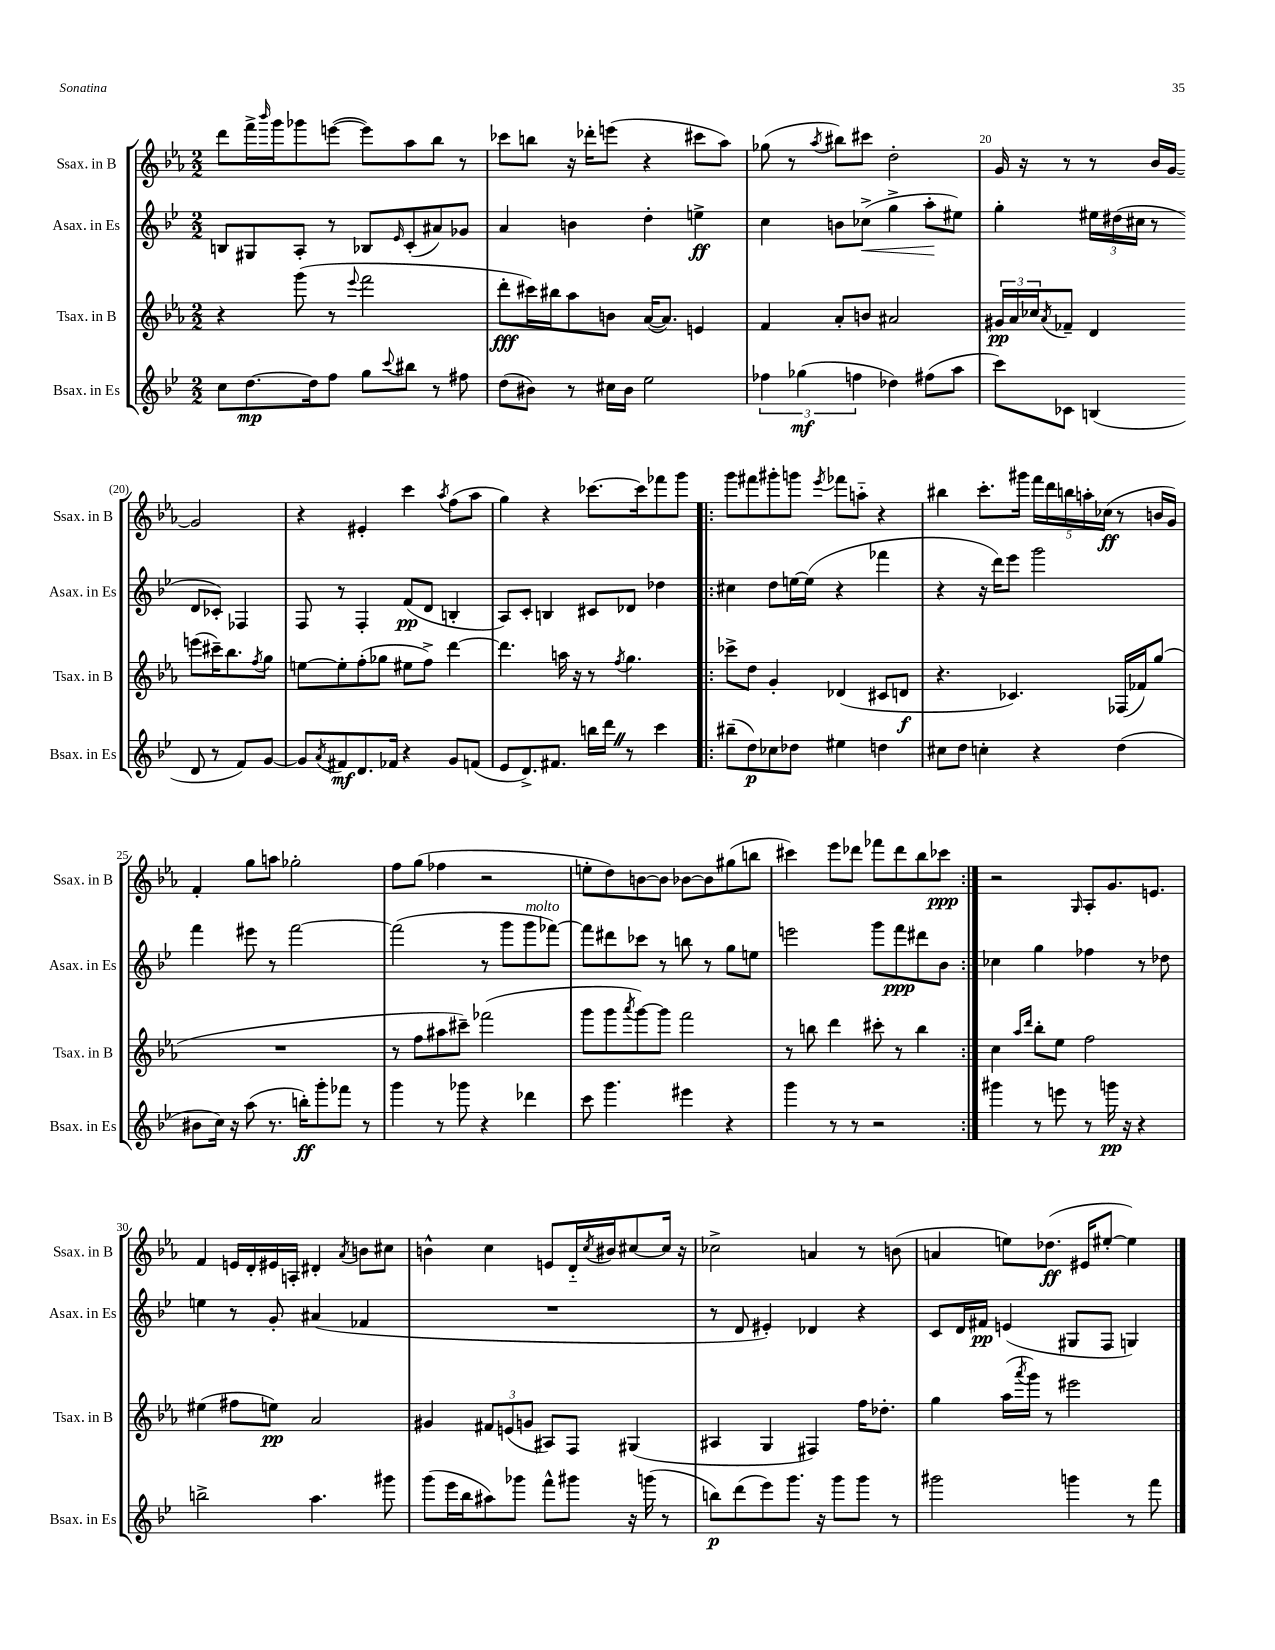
<<
\new StaffGroup <<
\new Staff = "s0" \with { instrumentName = "Ssax. in B" shortInstrumentName = "Ssax. in B" } {
    \clef treble \key ees \major \numericTimeSignature \time 2/2
    d'''8 f'''16-> \grace { bes'''16 } g'''16 ges'''8 e'''8~( e'''8) aes''8 bes''8 r8 |
    ces'''8 b''8 r16 des'''16-. e'''8( r4 cis'''8 aes''8) |
    ges''8( r8 \acciaccatura { aes''8 } bis''8) cis'''8 d''2-. |
    g'16 r16 r8 r8 bes'16 g'16~ g'2 |
    r4 eis'4-. c'''4 \acciaccatura { aes''8 } f''8( aes''8 |
    g''4) r4 ces'''8.~ ces'''16 fes'''8 g'''8 |
    \repeat volta 2 { g'''8 fis'''8 gis'''8-. g'''8 \acciaccatura { ees'''8 } fes'''8 a''8-_ r4 |
    bis''4 c'''8.-. gis'''16 \tuplet 5/4 { f'''16 d'''16 b''16 a''16-. ces''16\ff( } r8 b'16 g'16) |
    f'4-. g''8 a''8 ges''2-. |
    f''8 g''8( fes''4 r2 |
    e''8-. d''8) b'8~ b'8 bes'8~ bes'8 gis''8( b''8 |
    cis'''4) ees'''8 des'''8 fes'''8 des'''8 bes''8 ces'''8\ppp | }
    r2 \grace { g16 } aes8-. g'8. e'8. |
    f'4 e'16 d'16-. eis'16 a16-. dis'4-. \acciaccatura { aes'8 } b'8 cis''8 |
    b'4-^ c''4 e'8 d'16-_ \acciaccatura { c''8 } bis'16 cis''8~ cis''16 r16 |
    ces''2-> a'4 r8 b'8( |
    a'4 e''8) des''8.\ff( eis'16 eis''8~-. eis''4) \bar "|." |
}
\new Staff = "s1" \with { instrumentName = "Asax. in Es" shortInstrumentName = "Asax. in Es" } {
    \clef treble \key bes \major \numericTimeSignature \time 2/2
    b8 gis8 a8-. r8 bes8 \grace { ees'16 } c'8-.( ais'8) ges'8 |
    a'4 b'4 d''4-. e''4->\ff |
    c''4 b'8 ces''8->\<( g''4-> a''8-.\! eis''8) |
    g''4-. \tuplet 3/2 { eis''16 dis''16( cis''16 } r8 d'8 ces'8-.) fes4 |
    f8 r8 f4-. f'8\pp( d'8 b4-. |
    a8) c'8-. b4 cis'8 des'8 des''4 |
    \repeat volta 2 { cis''4 d''8 e''16~ e''16( r4 fes'''4 |
    r4 r16 d'''16) ees'''8 g'''2 |
    f'''4 eis'''8 r8 f'''2~ |
    f'''2( r8 g'''8 g'''8^\markup { \italic "molto" } fes'''8~) |
    fes'''8 dis'''8 ces'''8 r8 b''8 r8 g''8 e''8 |
    e'''2 g'''8 f'''8\ppp dis'''8 bes'8 | }
    ces''4 g''4 fes''4 r8 des''8 |
    e''4 r8 g'8-. ais'4( fes'4 |
    R1 |
    r8 d'8 eis'4-.) des'4 r4 |
    c'8 d'16 fis'16\pp e'4( gis8 f8 g4) \bar "|." |
}
\new Staff = "s2" \with { instrumentName = "Tsax. in B" shortInstrumentName = "Tsax. in B" } {
    \clef treble \key ees \major \numericTimeSignature \time 2/2
    r4 g'''8( r8 \appoggiatura { ees'''8 } f'''2 |
    d'''8-.\fff cis'''16) bis''16 aes''8 b'8 aes'16~( aes'8.) e'4 |
    f'4 aes'8-. b'8 ais'2 |
    \tuplet 3/2 { gis'16\pp aes'16 ces''16 } \acciaccatura { aes'8 } fes'8-- d'4 e'''8( cis'''16--) bes''8. \acciaccatura { f''8 } g''8 |
    e''8~ e''8-. f''8-.( ges''8 eis''8 f''8->) d'''4~ |
    d'''4. a''16 r16 r8 \acciaccatura { f''8 } g''4. |
    \repeat volta 2 { ces'''8-> d''8 g'4-. des'4( cis'8 d'8\f |
    r4. ces'4.) fes16( fes'16) g''8( |
    R1 |
    r8 f''8 ais''8 cis'''8--) fes'''2( |
    g'''8 g'''8 \acciaccatura { aes'''8 } g'''8~) g'''8 f'''2 |
    r8 b''8 d'''4 cis'''8-. r8 b''4 | }
    c''4 \grace { aes''16 d'''16 } bes''8-. ees''8 f''2 |
    eis''4( fis''8 e''8\pp) aes'2 |
    gis'4 \tuplet 3/2 { fis'8 e'8( g'8 } ais8) f8 gis4( |
    ais4 g4 fis4) f''16 des''8.-. |
    g''4 aes''16( \acciaccatura { aes'''8 } g'''16) r8 eis'''2 \bar "|." |
}
\new Staff = "s3" \with { instrumentName = "Bsax. in Es" shortInstrumentName = "Bsax. in Es" } {
    \clef treble \key bes \major \numericTimeSignature \time 2/2
    c''8 d''8.~\mp d''16 f''8 g''8 \appoggiatura { c'''8 } bis''8 r8 fis''8 |
    d''8( bis'8) r8 cis''16 bis'16 ees''2 |
    \tuplet 3/2 { fes''4 ges''4\mf( f''4 } des''4) fis''8( a''8 |
    c'''8) ces'8 b4( d'8 r8 f'8) g'8~ |
    g'8 \acciaccatura { a'8 } fis'8\mf d'8. fes'16 r4 g'8 f'8( |
    ees'8 d'8.->) fis'8. b''16 d'''16 \once \override BreathingSign.text = \markup { \musicglyph "scripts.caesura.straight" } \breathe r8 c'''4 |
    \repeat volta 2 { bis''8--( d''8\p) ces''8 des''8 eis''4 d''4 |
    cis''8 d''8 c''4-. r4 d''4( |
    bis'8 c''16) r16 a''8( r8. b''16-.\ff) g'''8-. fes'''8 r8 |
    g'''4 r8 ges'''8 r4 des'''4 |
    c'''8 g'''4. eis'''4 r4 |
    g'''4 r8 r8 r2 | }
    gis'''4 r8 e'''8 r8 g'''16\pp r16 r4 |
    b''2-> a''4. gis'''8 |
    g'''8( ees'''16 bes''16 ais''8) ges'''8 f'''8-^ gis'''8 r16 g'''16( r8 |
    b''8\p) d'''8( ees'''8) g'''8. r16 g'''8 g'''8 r8 |
    gis'''2 g'''4 r8 f'''8 \bar "|." |
}
>>
>>
\layout { \context { \Score currentBarNumber = #17 \override BarNumber.break-visibility = ##(#f #t #t) barNumberVisibility = #(every-nth-bar-number-visible 5) } }
